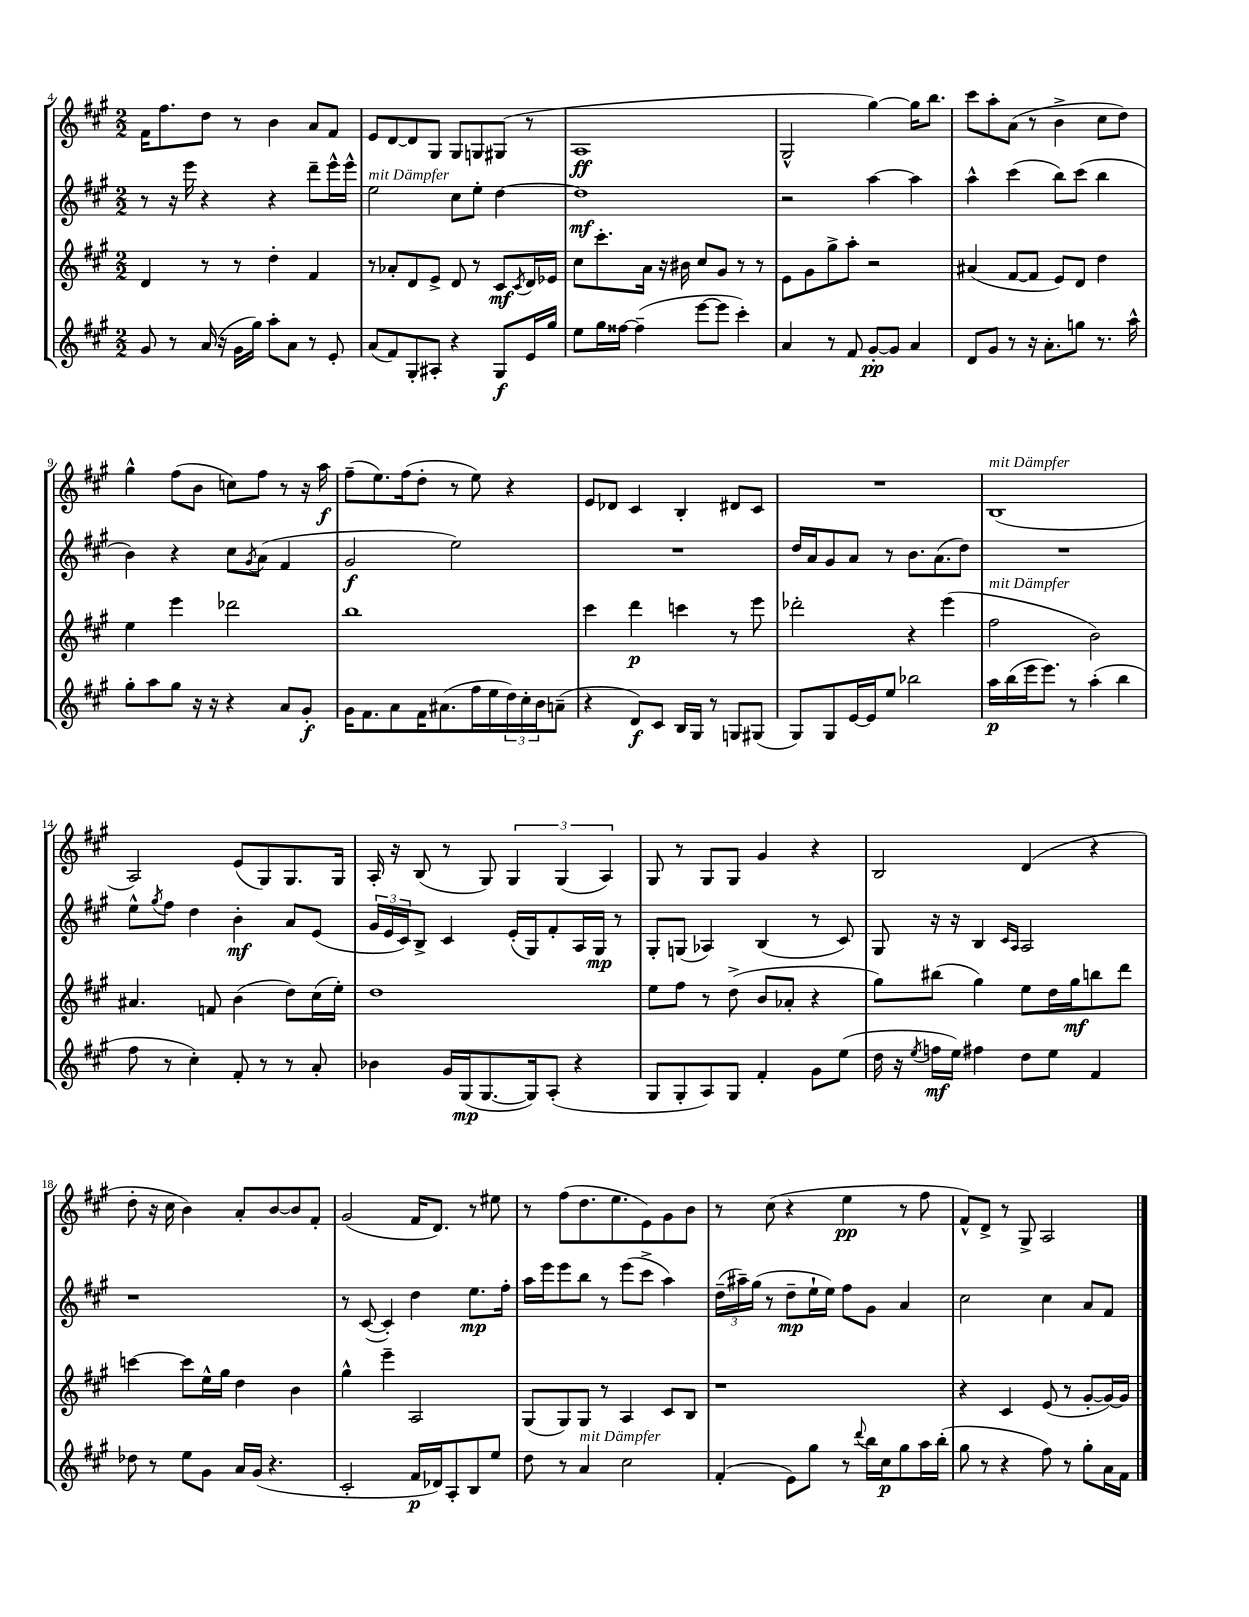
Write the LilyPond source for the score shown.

<<
\new StaffGroup <<
\new Staff = "s0" {
    \clef treble \key a \major \numericTimeSignature \time 2/2
    fis'16 fis''8. d''8 r8 b'4 a'8 fis'8 |
    e'8 d'8~ d'8 gis8 gis8 g8 gis8( r8 |
    a1\ff |
    gis2-^ gis''4~) gis''16 b''8. |
    cis'''8 a''8-. a'8( r8 b'4-> cis''8 d''8) |
    gis''4-^ fis''8( b'8 c''8) fis''8 r8 r16 a''16\f |
    fis''8--( e''8.) fis''16( d''8-. r8 e''8) r4 |
    e'8 des'8 cis'4 b4-. dis'8 cis'8 |
    R1 |
    b1^\markup { \italic "mit Dämpfer" }( |
    a2) e'8( gis8) gis8. gis16 |
    a16-. r16 b8( r8 gis8) \tuplet 3/2 { gis4 gis4( a4) } |
    gis8 r8 gis8 gis8 gis'4 r4 |
    b2 d'4( r4 |
    d''8-. r16 cis''16 b'4) a'8-. b'8~ b'8 fis'8-. |
    gis'2( fis'16 d'8.) r8 eis''8 |
    r8 fis''8( d''8. e''8. e'8) gis'8 b'8 |
    r8 cis''8( r4 e''4\pp r8 fis''8 |
    fis'8-^) d'8-> r8 gis8-> a2 \bar "|." |
}
\new Staff = "s1" {
    \clef treble \key a \major \numericTimeSignature \time 2/2
    r8 r16 e'''16 r4 r4 d'''8-- e'''16-^ e'''16-^ |
    e''2^\markup { \italic "mit Dämpfer" } cis''8 e''8-. d''4~ |
    d''1\mf |
    r2 a''4~ a''4 |
    a''4-^ cis'''4( b''8) cis'''8( b''4 |
    b'4) r4 cis''8 \acciaccatura { gis'8 } a'8( fis'4 |
    gis'2\f e''2) |
    R1 |
    d''16 a'16 gis'8 a'8 r8 b'8. a'8.( d''8) |
    R1 |
    e''8-^ \acciaccatura { gis''8 } fis''8 d''4 b'4-.\mf a'8 e'8( |
    \tuplet 3/2 { gis'16 e'16 cis'16) } b8-> cis'4 e'16-.( gis16) fis'8-. a16 gis16\mp r8 |
    gis8-. g8( aes4) b4( r8 cis'8) |
    gis8 r16 r16 b4 \grace { cis'16 a16 } a2 |
    r1 |
    r8 cis'8~( cis'4-.) d''4 e''8.\mp fis''16-. |
    a''16 e'''16 e'''8 b''8 r8 e'''8( cis'''8-> a''4) |
    \tuplet 3/2 { d''16--( ais''16--) gis''16( } r8 d''8--\mp e''16-! e''16) fis''8 gis'8 a'4 |
    cis''2 cis''4 a'8 fis'8 \bar "|." |
}
\new Staff = "s2" {
    \clef treble \key a \major \numericTimeSignature \time 2/2
    d'4 r8 r8 d''4-. fis'4 |
    r8 aes'8-. d'8 e'8-> d'8 r8 cis'8\mf \acciaccatura { cis'8 } d'16 ees'16 |
    cis''8 cis'''8.-. a'16 r16 bis'16 cis''8 gis'8 r8 r8 |
    e'8 gis'8 gis''8-> a''8-. r2 |
    ais'4( fis'8~ fis'8 e'8) d'8 d''4 |
    e''4 e'''4 des'''2 |
    b''1 |
    cis'''4 d'''4\p c'''4 r8 e'''8 |
    des'''2-. r4 e'''4( |
    fis''2^\markup { \italic "mit Dämpfer" } b'2) |
    ais'4. f'8 b'4( d''8) cis''16( e''16-.) |
    d''1 |
    e''8 fis''8 r8 d''8->( b'8 aes'8-. r4 |
    gis''8) bis''8( gis''4) e''8 d''16 gis''16\mf b''8 d'''8 |
    c'''4~ c'''8 e''16-^ gis''16 d''4 b'4 |
    gis''4-^ e'''4-- a2 |
    gis8( gis8) gis8 r8 a4 cis'8 b8 |
    r1 |
    r4 cis'4 e'8( r8 gis'8~-. gis'16~) gis'16 \bar "|." |
}
\new Staff = "s3" {
    \clef treble \key a \major \numericTimeSignature \time 2/2
    gis'8 r8 a'16( r16 gis'16 gis''16) a''8-. a'8 r8 e'8-. |
    a'8( fis'8) gis8-. ais8-. r4 gis8\f e'16 gis''16 |
    e''8 gis''16 fisis''16~ fisis''4--( e'''8~ e'''8 cis'''4-.) |
    a'4 r8 fis'8 gis'8~-.\pp gis'8 a'4 |
    d'8 gis'8 r8 r16 a'8.-. g''8 r8. a''16-^ |
    gis''8-. a''8 gis''8 r16 r16 r4 a'8 gis'8-.\f |
    gis'16 fis'8. a'8 fis'16 ais'8.( fis''16 e''16 \tuplet 3/2 { d''16) cis''16-. b'16 } a'8--( |
    r4 d'8\f) cis'8 b16 gis16 r8 g8 gis8( |
    gis8) gis8 e'16~ e'16 e''8 bes''2 |
    a''16\p b''16( e'''16 e'''8.) r8 a''4-.( b''4 |
    fis''8 r8 cis''4-.) fis'8-. r8 r8 a'8-. |
    bes'4 gis'16 gis16\mp( gis8.~ gis16) a8-.( r4 |
    gis8 gis8-. a8) gis8 fis'4-. gis'8 e''8( |
    d''16 r16 \acciaccatura { e''8 } f''16\mf e''16) fis''4 d''8 e''8 fis'4 |
    des''8 r8 e''8 gis'8 a'16 gis'16( r4. |
    cis'2-. fis'16\p des'16) a8-. b8 e''8 |
    d''8 r8 a'4^\markup { \italic "mit Dämpfer" } cis''2 |
    fis'4-.( e'8) gis''8 r8 \appoggiatura { d'''8 } b''16 cis''16\p gis''8 a''16 b''16-.( |
    gis''8 r8 r4 fis''8) r8 gis''8-. a'16 fis'16 \bar "|." |
}
>>
>>
\layout { \context { \Score currentBarNumber = #4 } }
